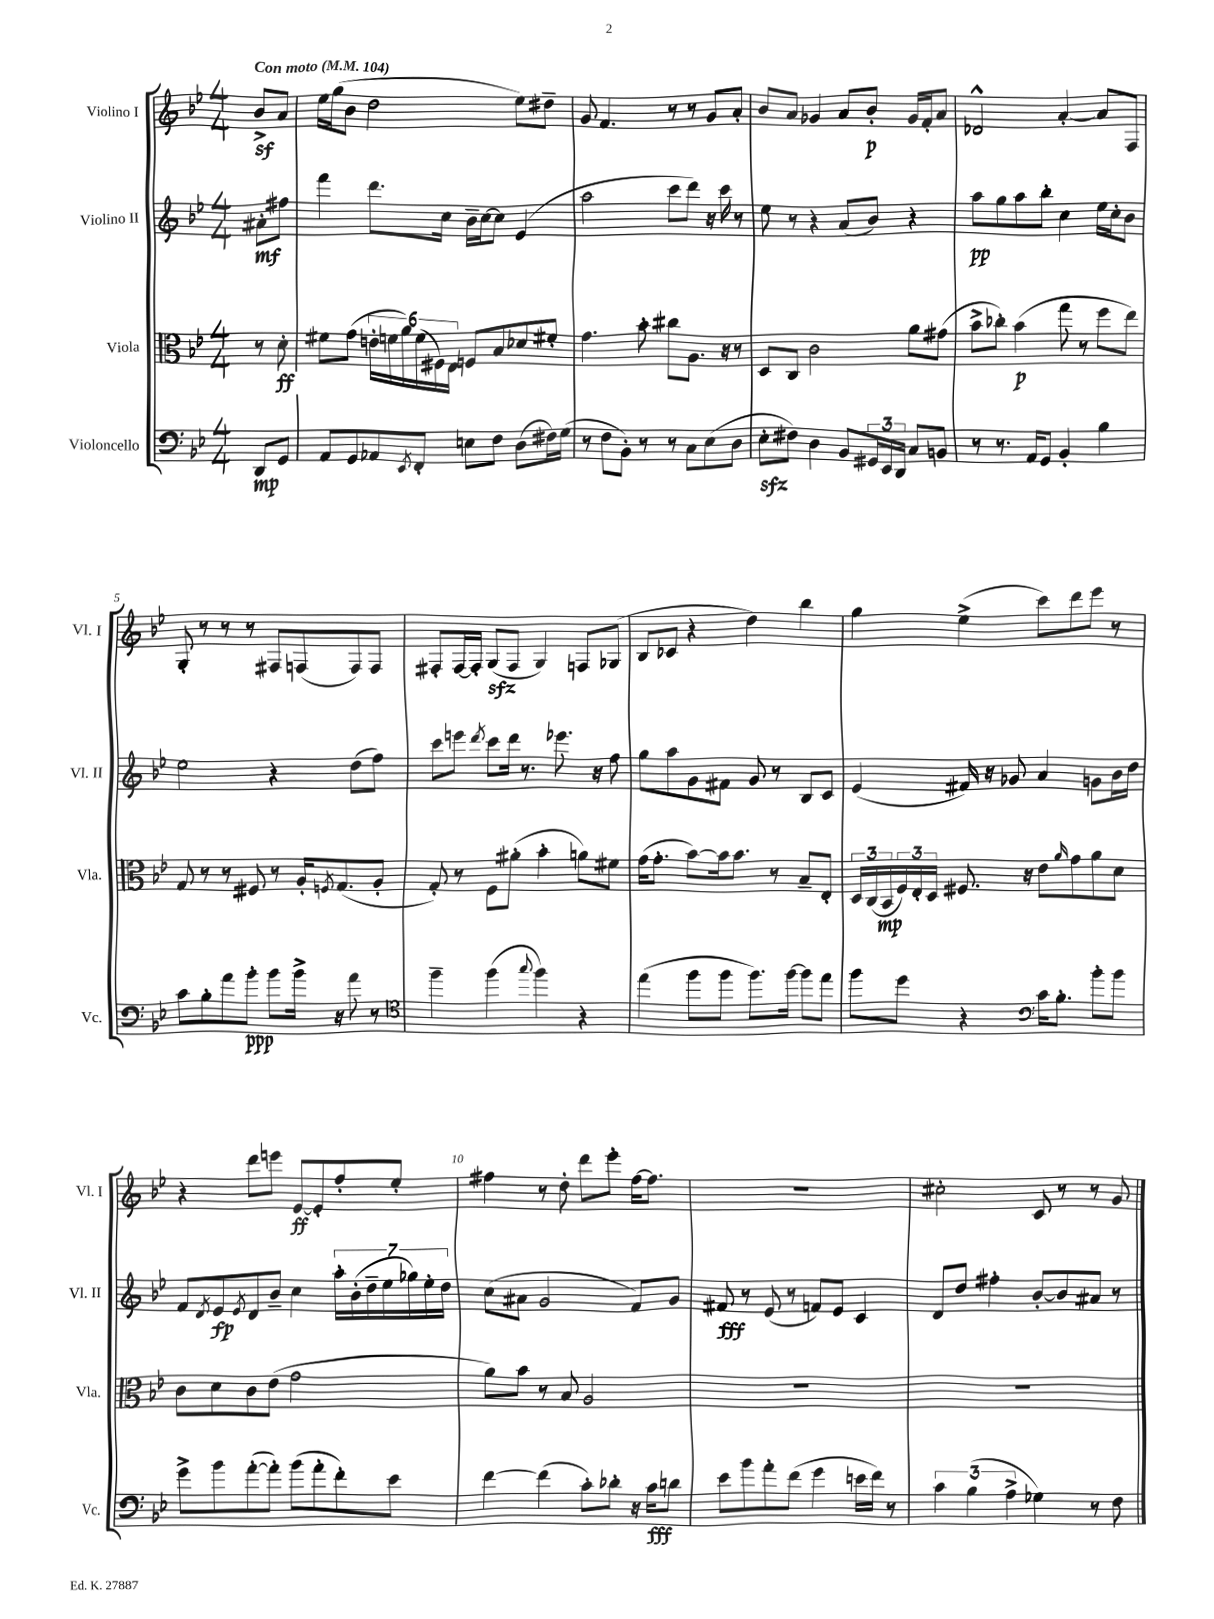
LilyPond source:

<<
\new StaffGroup <<
\new Staff = "s0" \with { instrumentName = "Violino I" shortInstrumentName = "Vl. I" } {
    \clef treble \key bes \major \numericTimeSignature \time 4/4 \partial 4 \tempo "Con moto" 4 = 104
    bes'8->\sf a'8 |
    ees''16 g''16( bes'8 d''2 ees''8) dis''8-- |
    g'8 f'4. r8 r8 g'8 a'8-. |
    bes'8 a'8 ges'4 a'8 bes'8-.\p ges'16 f'16-. a'8 |
    des'2-^ a'4~-. a'8 f8 |
    g8-. r8 r8 r8 fis8 f8( f8) f8 |
    fis8-. fis16~ fis16-. g8\sfz( fis8 g4) f8 ges8( |
    bes8 ces'8 r4 d''4) bes''4 |
    g''4 ees''4->( c'''8) d'''8 ees'''8 r8 |
    r4 d'''8 e'''8 ees'8~\ff ees'8-. f''8-. ees''8-. |
    fis''4 r8 d''8-. d'''8 ees'''8-. fis''16~ fis''8. |
    R1 |
    cis''2-. c'8 r8 r8 g'8 \bar "|." |
}
\new Staff = "s1" \with { instrumentName = "Violino II" shortInstrumentName = "Vl. II" } {
    \clef treble \key bes \major \numericTimeSignature \time 4/4 \partial 4
    ais'8-.\mf fis''8 |
    f'''4 d'''8. c''16 bes'16-- c''16~ c''8 ees'4( |
    a''2 c'''8 d'''8) r16 c'''16 r8 |
    ees''8 r8 r4 a'8( bes'8) r4 |
    a''8\pp g''8 a''8 bes''8-. c''4 ees''16 c''16-. bes'8 |
    ees''2 r4 d''8( f''8) |
    c'''8 e'''8 \acciaccatura { d'''8 } c'''8 d'''16 r8. ees'''8. r16 f''8 |
    g''8 a''8 g'8 fis'8 g'8 r8 bes8 c'8 |
    ees'4( fis'16) r16 ges'8 a'4 g'8 bes'16 d''16 |
    f'8 \acciaccatura { d'8 } ees'8\fp \acciaccatura { ees'8 } d'8 bes'8-- c''4 \tuplet 7/4 { a''16-. bes'16-.( d''16-- ees''16 ges''16) ees''16-. d''16 } |
    c''8( ais'8 g'2 f'8) g'8 |
    fis'8\fff r8 ees'8( r8 f'8) ees'8 c'4 |
    d'8 d''8 fis''4-. bes'8~-. bes'8 ais'8 r8 \bar "|." |
}
\new Staff = "s2" \with { instrumentName = "Viola" shortInstrumentName = "Vla." } {
    \clef alto \key bes \major \numericTimeSignature \time 4/4 \partial 4
    r8 d'8-.\ff |
    fis'8 g'8( \tuplet 6/4 { e'16-. f'16 a'16) f'16( fis16) ees16 } f8 bes8 des'8 fis'8-. |
    g'4. bes'8-. cis''8 a8. r16 r8 |
    d8 c8 c'2 a'8 gis'8( |
    bes'8-> ces''8-.) bes'4\p( g''8 r8 f''8 ees''8) |
    g8 r8 r8 fis8 r8 a16-. \acciaccatura { f8 } g8.( a8-. |
    g8-.) r8 f8 ais'8-.( bes'4-. a'8) fis'8 |
    g'16( g'8.-. bes'8~) bes'16 bes'8. r8 bes8-- ees8-. |
    \tuplet 3/2 { d16 c16( bes,16\mp } \tuplet 3/2 { f16) ees16-. d16 } fis8. r16 ees'8 \grace { a'16 } g'8 a'8 d'8 |
    c'8 d'8 c'8 ees'8( g'2 |
    a'8) bes'8 r8 bes8 a2 |
    R1 |
    R1 \bar "|." |
}
\new Staff = "s3" \with { instrumentName = "Violoncello" shortInstrumentName = "Vc." } {
    \clef bass \key bes \major \numericTimeSignature \time 4/4 \partial 4
    d,8\mp g,8 |
    a,8 g,8 aes,8 \acciaccatura { ees,8 } f,8-. e8 f8 d8( fis16) g16( |
    r8 f8 bes,8-.) r8 r8 c8 ees8( d8 |
    ees8-.\sfz fis8) d4 bes,8 \tuplet 3/2 { gis,16 ees,16 d,16 } c8 b,8 |
    r8 r8. a,16 g,8 bes,4-. bes4 |
    c'8 bes8-. a'8 bes'8-.\ppp bes'8 bes'16-> r16 a'8 r8 |
    \clef tenor f''4-- f''4( \appoggiatura { g''8 } f''4) r4 |
    ees''4( f''8 f''8 f''8.) f''16~ f''8 ees''8 |
    f''8 d''8 r4 \clef bass c'16 bes8.-. bes'8-. bes'8 |
    g'8-> bes'8 a'8~-.( a'8-.) bes'8( a'8-. f'8-.) ees'8 |
    f'4~ f'4( c'8-.) des'8-. r16 c'16\fff d'8 |
    ees'8 bes'8 a'8-. f'8( g'4 e'16 f'16) r8 |
    \tuplet 3/2 { c'4 bes4( a4-> } ges4) r8 f8 \bar "|." |
}
>>
>>
\layout { \context { \Score \override BarNumber.break-visibility = ##(#f #t #t) barNumberVisibility = #(every-nth-bar-number-visible 5) } }
